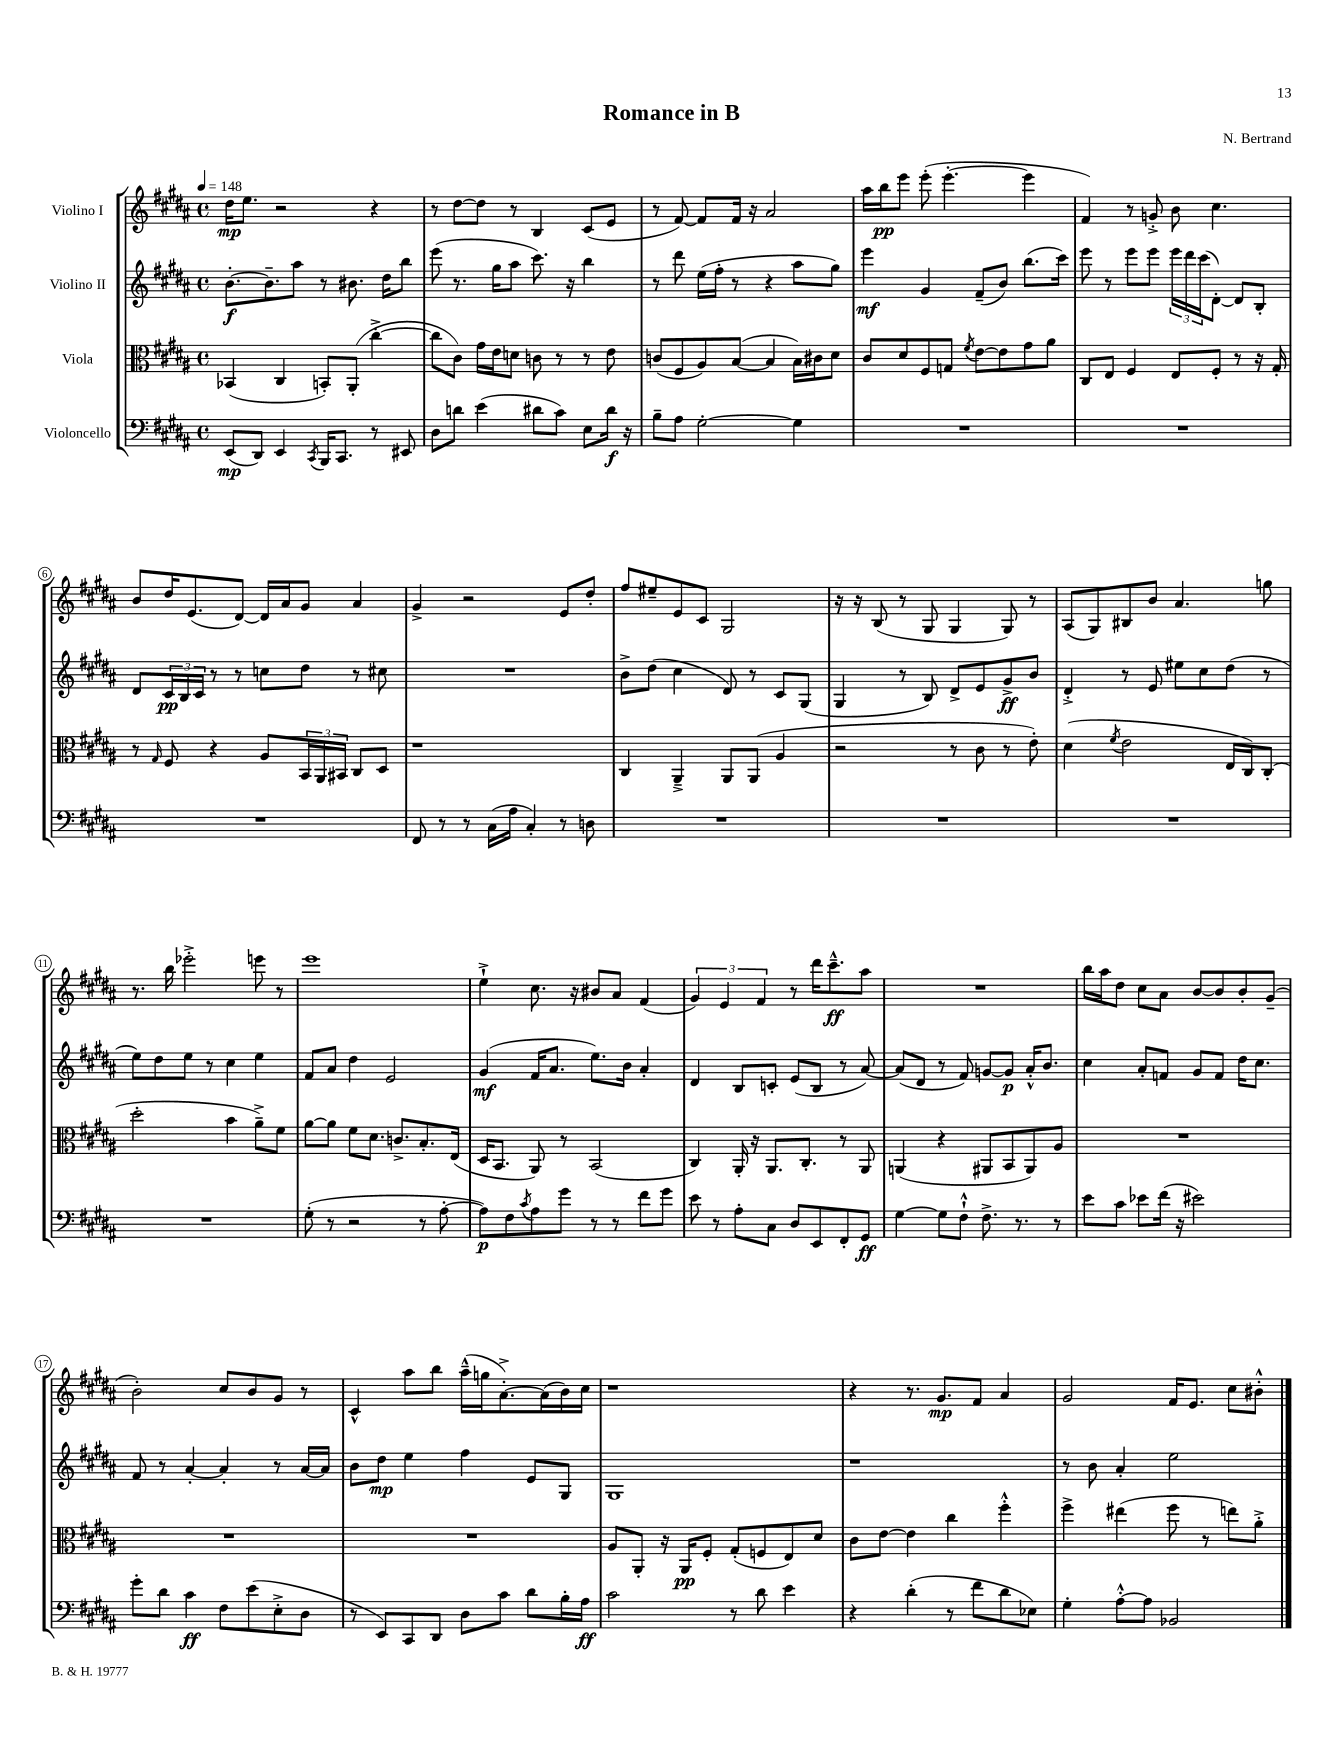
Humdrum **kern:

**kern	**dynam	**kern	**dynam	**kern	**dynam	**kern	**dynam
*part4	*part4	*part3	*part3	*part2	*part2	*part1	*part1
*staff4	*staff4	*staff3	*staff3	*staff2	*staff2	*staff1	*staff1
*I"Violoncello	*	*I"Viola	*	*I"Violino II	*	*I"Violino I	*
*clefF4	*	*clefC3	*	*clefG2	*	*clefG2	*
*k[f#c#g#d#a#]	*	*k[f#c#g#d#a#]	*	*k[f#c#g#d#a#]	*	*k[f#c#g#d#a#]	*
*M4/4	*	*M4/4	*	*M4/4	*	*M4/4	*
*met(c)	*	*met(c)	*	*met(c)	*	*met(c)	*
*MM148	*	*MM148	*	*MM148	*	*MM148	*
=1	=1	=1	=1	=1	=1	=1	=1
(8EE/L	mp	(4BB-X/	.	[8.b'\L	f	16dd#\KL	mp
.	.	.	.	.	.	8.ee\J	.
8DD#/J)	.	.	.	.	.	.	.
.	.	.	.	8.b~\]	.	.	.
4EE/	.	4C#/	.	.	.	2r	.
.	.	.	.	8aa#\J	.	.	.
8qCC#/	.	.	.	.	.	.	.
16BBB/KL	.	8BBn'/L)	.	8r	.	.	.
8.CC#/J	.	.	.	.	.	.	.
.	.	(8AA#'/J	.	8.b#X\	.	.	.
8r	.	[4cc#'^\	.	.	.	4r	.
.	.	.	.	16dd#\KL	.	.	.
8EE#X/	.	.	.	8bb\J	.	.	.
=2	=2	=2	=2	=2	=2	=2	=2
8D#\L	.	8cc#\L]	.	(8eee\	.	8r	.
8dn\J	.	8c#\J)	.	8.r	.	[8dd#\L	.
(4e\	.	16g#\LL	.	.	.	8dd#\J]	.
.	.	16e\J	.	16gg#\KL	.	.	.
.	.	8dn\J	.	8aa#\J	.	8r	.
8d#X\L	.	8cn\	.	8.ccc#\)	.	4B/	.
8c#\J)	.	8r	.	.	.	.	.
.	.	.	.	16r	.	.	.
8E\L	.	8r	.	4bb\	.	(8c#/L	.
16d#\Jk	f	8e\	.	.	.	8e/J	.
16r	.	.	.	.	.	.	.
=3	=3	=3	=3	=3	=3	=3	=3
8B~\L	.	(8cn/L	.	8r	.	8r	.
8A#\J	.	8F#/	.	8ddd#\	.	[8f#/)	.
[2G#'\	.	8A#/)	.	(16ee\LL	.	8f#/L]	.
.	.	.	.	16ff#'\JJ	.	.	.
.	.	([8B/J	.	8r	.	16f#/Jk	.
.	.	.	.	.	.	16r	.
.	.	4B/]	.	4r	.	2a#/	.
4G#\]	.	16B\LL)	.	8aa#\L	.	.	.
.	.	16c#X\J	.	.	.	.	.
.	.	8d#\J	.	8gg#\J)	.	.	.
=4	=4	=4	=4	=4	=4	=4	=4
1r	.	8c#/L	.	4eee\	mf	16aa#\LL	.
.	.	.	.	.	.	16bb\J	pp
.	.	8d#/	.	.	.	8eee\J	.
.	.	8F#/	.	4g#/	.	(8eee'\	.
.	.	8Gn/J	.	.	.	[4.eee'\	.
.	.	8qf#/	.	.	.	.	.
.	.	[8e\L	.	(8f#~/L	.	.	.
.	.	8e\]	.	8b/J)	.	.	.
.	.	8g#\	.	(8.bb\L	.	4eee\]	.
.	.	8a#\J	.	.	.	.	.
.	.	.	.	16ccc#\Jk)	.	.	.
=5	=5	=5	=5	=5	=5	=5	=5
1r	.	8C#/L	.	8eee\	.	4f#/)	.
.	.	8E/J	.	8r	.	.	.
.	.	4F#/	.	8eee\L	.	8r	.
.	.	.	.	8eee\J	.	8gn'^/	.
.	.	8E/L	.	24eee\LL	.	8b\	.
.	.	.	.	24ddd#\	.	.	.
.	.	.	.	(24ccc#\J	.	.	.
.	.	8F#'/J	.	[8d#'\J)	.	4.cc#\	.
.	.	8r	.	8d#/L]	.	.	.
.	.	16r	.	8B'/J	.	.	.
.	.	16G#'/	.	.	.	.	.
!!LO:LB:g=z
=6	=6	=6	=6	=6	=6	=6	=6
1r	.	8r	.	8d#/L	.	8b/L	.
.	.	16qqG#/	.	.	.	.	.
.	.	8F#/	.	24c#/L	pp	16dd#/K	.
.	.	.	.	24B/	.	.	.
.	.	.	.	.	.	(8.e/	.
.	.	.	.	24c#/JJ	.	.	.
.	.	4r	.	8r	.	.	.
.	.	.	.	8r	.	[8d#/J)	.
.	.	8A#/L	.	8ccn\L	.	16d#/LL]	.
.	.	.	.	.	.	16a#/J	.
.	.	24BB/L	.	8dd#\J	.	8g#/J	.
.	.	24AA#/	.	.	.	.	.
.	.	24BB#X/JJ	.	.	.	.	.
.	.	8C#/L	.	8r	.	4a#/	.
.	.	8D#/J	.	8cc#X\	.	.	.
=7	=7	=7	=7	=7	=7	=7	=7
8FF#/	.	1r	.	1r	.	4g#^/	.
8r	.	.	.	.	.	.	.
8r	.	.	.	.	.	2r	.
(16C#\LL	.	.	.	.	.	.	.
16A#\JJ	.	.	.	.	.	.	.
4C#'/)	.	.	.	.	.	.	.
8r	.	.	.	.	.	8e/L	.
8Dn\	.	.	.	.	.	8dd#'/J	.
=8	=8	=8	=8	=8	=8	=8	=8
1r	.	4C#/	.	8b^\L	.	8ff#/L	.
.	.	.	.	(8dd#\J	.	8ee#X~/	.
.	.	4AA#~^/	.	4cc#\	.	8e/	.
.	.	.	.	.	.	8c#/J	.
.	.	8AA#/L	.	8d#/)	.	2G#/	.
.	.	(8AA#/J	.	8r	.	.	.
.	.	4A#/	.	8c#/L	.	.	.
.	.	.	.	(8G#/J	.	.	.
=9	=9	=9	=9	=9	=9	=9	=9
1r	.	2r	.	4G#/	.	16r	.
.	.	.	.	.	.	16r	.
.	.	.	.	.	.	(8B/	.
.	.	.	.	8r	.	8r	.
.	.	.	.	8B/)	.	8G#/	.
.	.	8r	.	8d#^/L	.	4G#/	.
.	.	8c#\	.	8e/	.	.	.
.	.	8r	.	8g#^/	ff	8G#/)	.
.	.	8e'\)	.	8b/J	.	8r	.
=10	=10	=10	=10	=10	=10	=10	=10
1r	.	(4d#\	.	4d#'^/	.	(8A#/L	.
.	.	.	.	.	.	8G#/)	.
.	.	8qf#/	.	.	.	.	.
.	.	2e\	.	8r	.	8B#X/	.
.	.	.	.	8e/	.	8b/J	.
.	.	.	.	8ee#X\L	.	4.a#/	.
.	.	.	.	8cc#\	.	.	.
.	.	16E/LL	.	(8dd#\J	.	.	.
.	.	16C#/J)	.	.	.	.	.
.	.	(8C#'/J	.	8r	.	8ggn\	.
!!LO:LB:g=z
=11	=11	=11	=11	=11	=11	=11	=11
1r	.	2dd#'\	.	8ee\L)	.	8.r	.
.	.	.	.	8dd#\	.	.	.
.	.	.	.	.	.	16bb\	.
.	.	.	.	8ee\J	.	2eee-X'^\	.
.	.	.	.	8r	.	.	.
.	.	4b\	.	4cc#\	.	.	.
.	.	8a#~^\L)	.	4ee\	.	8eeen\	.
.	.	8f#\J	.	.	.	8r	.
=12	=12	=12	=12	=12	=12	=12	=12
(8G#'\	.	[8a#\L	.	8f#/L	.	1eee	.
8r	.	8a#\J]	.	8a#/J	.	.	.
2r	.	8f#\L	.	4dd#\	.	.	.
.	.	8.d#\J	.	.	.	.	.
.	.	.	.	2e/	.	.	.
.	.	8.cn^/L	.	.	.	.	.
8r	.	8.B'/	.	.	.	.	.
[8A#'\	.	.	.	.	.	.	.
.	.	(16E/Jk	.	.	.	.	.
=13	=13	=13	=13	=13	=13	=13	=13
8A#\L])	p	16D#/KL	.	(4g#/	mf	4ee`^\	.
.	.	8.BB/J	.	.	.	.	.
8F#\	.	.	.	.	.	.	.
8qc#/	.	.	.	.	.	.	.
8A#\	.	8AA#/)	.	16f#/KL	.	8.cc#\	.
.	.	.	.	8.a#/J	.	.	.
8g#\J	.	8r	.	.	.	.	.
.	.	.	.	.	.	16r	.
8r	.	(2BB/	.	8.ee\L)	.	8b#X/L	.
8r	.	.	.	.	.	8a#/J	.
.	.	.	.	16b\Jk	.	.	.
8f#\L	.	.	.	4a#'/	.	(4f#/	.
8g#\J	.	.	.	.	.	.	.
=14	=14	=14	=14	=14	=14	=14	=14
8e\	.	4C#/)	.	4d#/	.	6g#/)	.
8r	.	.	.	.	.	.	.
.	.	.	.	.	.	6e/	.
8A#'\L	.	16AA#'/	.	8B/L	.	.	.
.	.	16r	.	.	.	.	.
.	.	.	.	.	.	6f#/	.
8C#\J	.	8.AA#/L	.	8cn'/J	.	.	.
8D#/L	.	.	.	(8e/L	.	8r	.
.	.	8.C#'/J	.	.	.	.	.
8EE/	.	.	.	8B/J	.	16ddd#\KL	.
.	.	.	.	.	.	8.ccc#~^^\	ff
8FF#'/	.	8r	.	8r	.	.	.
8GG#/J	ff	8AA#/	.	[8a#/)	.	8aa#\J	.
=15	=15	=15	=15	=15	=15	=15	=15
[4G#\	.	(4AAn/	.	(8a#/L]	.	1r	.
.	.	.	.	8d#/J	.	.	.
8G#\L]	.	4r	.	8r	.	.	.
8F#`^^\J	.	.	.	8f#/)	.	.	.
8.F#^\	.	8AA#X/L	.	[8gn/L	.	.	.
.	.	8BB/	.	8g/J]	p	.	.
8.r	.	.	.	.	.	.	.
.	.	8AA#/)	.	16a#'^^/KL	.	.	.
.	.	.	.	8.b/J	.	.	.
8r	.	8A#/J	.	.	.	.	.
=16	=16	=16	=16	=16	=16	=16	=16
8e\L	.	1r	.	4cc#\	.	16bb\LL	.
.	.	.	.	.	.	16aa#\J	.
8c#\J	.	.	.	.	.	8dd#\J	.
8e-X\L	.	.	.	8a#'/L	.	8cc#\L	.
(16f#\Jk	.	.	.	8fn/J	.	8a#\J	.
16r	.	.	.	.	.	.	.
2e#X\)	.	.	.	8g#/L	.	[8b/L	.
.	.	.	.	8f/J	.	8b/]	.
.	.	.	.	16dd#\KL	.	8b'/	.
.	.	.	.	8.cc#\J	.	.	.
.	.	.	.	.	.	(8g#~/J	.
!!LO:LB:g=z
=17	=17	=17	=17	=17	=17	=17	=17
8g#'\L	.	1r	.	8f#/	.	2b'\)	.
8d#\J	.	.	.	8r	.	.	.
4c#\	ff	.	.	[4a#'/	.	.	.
8F#\L	.	.	.	4a#'/]	.	8cc#/L	.
(8e\	.	.	.	.	.	8b/	.
8E'^\	.	.	.	8r	.	8g#/J	.
8D#\J	.	.	.	[16a#/LL	.	8r	.
.	.	.	.	16a#/JJ]	.	.	.
=18	=18	=18	=18	=18	=18	=18	=18
8r	.	1r	.	8b\L	.	4c#^^/	.
8EE/L)	.	.	.	8dd#\J	mp	.	.
8CC#/	.	.	.	4ee\	.	8aa#\L	.
8DD#/J	.	.	.	.	.	8bb\J	.
8D#\L	.	.	.	4ff#\	.	(16aa#~^^\LL	.
.	.	.	.	.	.	16ggn\J	.
8c#\J	.	.	.	.	.	[8.a#'^\)	.
8d#\L	.	.	.	8e/L	.	.	.
.	.	.	.	.	.	(16a#\L]	.
16B'\L	.	.	.	8G#/J	.	16b\)	.
16A#\JJ	ff	.	.	.	.	16cc#\JJ	.
=19	=19	=19	=19	=19	=19	=19	=19
2c#\	.	8A#/L	.	1G#	.	1r	.
.	.	8AA#'/J	.	.	.	.	.
.	.	16r	.	.	.	.	.
.	.	16AA#/KL	pp	.	.	.	.
.	.	8F#'/J	.	.	.	.	.
8r	.	(8G#'/L	.	.	.	.	.
8d#\	.	8Fn/	.	.	.	.	.
4e\	.	8E/)	.	.	.	.	.
.	.	8d#/J	.	.	.	.	.
=20	=20	=20	=20	=20	=20	=20	=20
4r	.	8c#\L	.	1r	.	4r	.
.	.	[8e\J	.	.	.	.	.
(4d#'\	.	4e\]	.	.	.	8.r	.
.	.	.	.	.	.	8.g#/L	mp
8r	.	4cc#\	.	.	.	.	.
8f#\L	.	.	.	.	.	8f#/J	.
8d#\	.	4ff#'^^\	.	.	.	4a#/	.
8E-X\J)	.	.	.	.	.	.	.
=21	=21	=21	=21	=21	=21	=21	=21
4G#'\	.	4ff#^\	.	8r	.	2g#/	.
.	.	.	.	8b\	.	.	.
[8A#'^^\L	.	(4ee#X\	.	4a#'/	.	.	.
8A#\J]	.	.	.	.	.	.	.
2BB-X/	.	8ff#\	.	2ee\	.	16f#/KL	.
.	.	.	.	.	.	8.e/J	.
.	.	8r	.	.	.	.	.
.	.	8een\L)	.	.	.	8cc#\L	.
.	.	8a#'^\J	.	.	.	8b#X'^^\J	.
==	==	==	==	==	==	==	==
*-	*-	*-	*-	*-	*-	*-	*-
